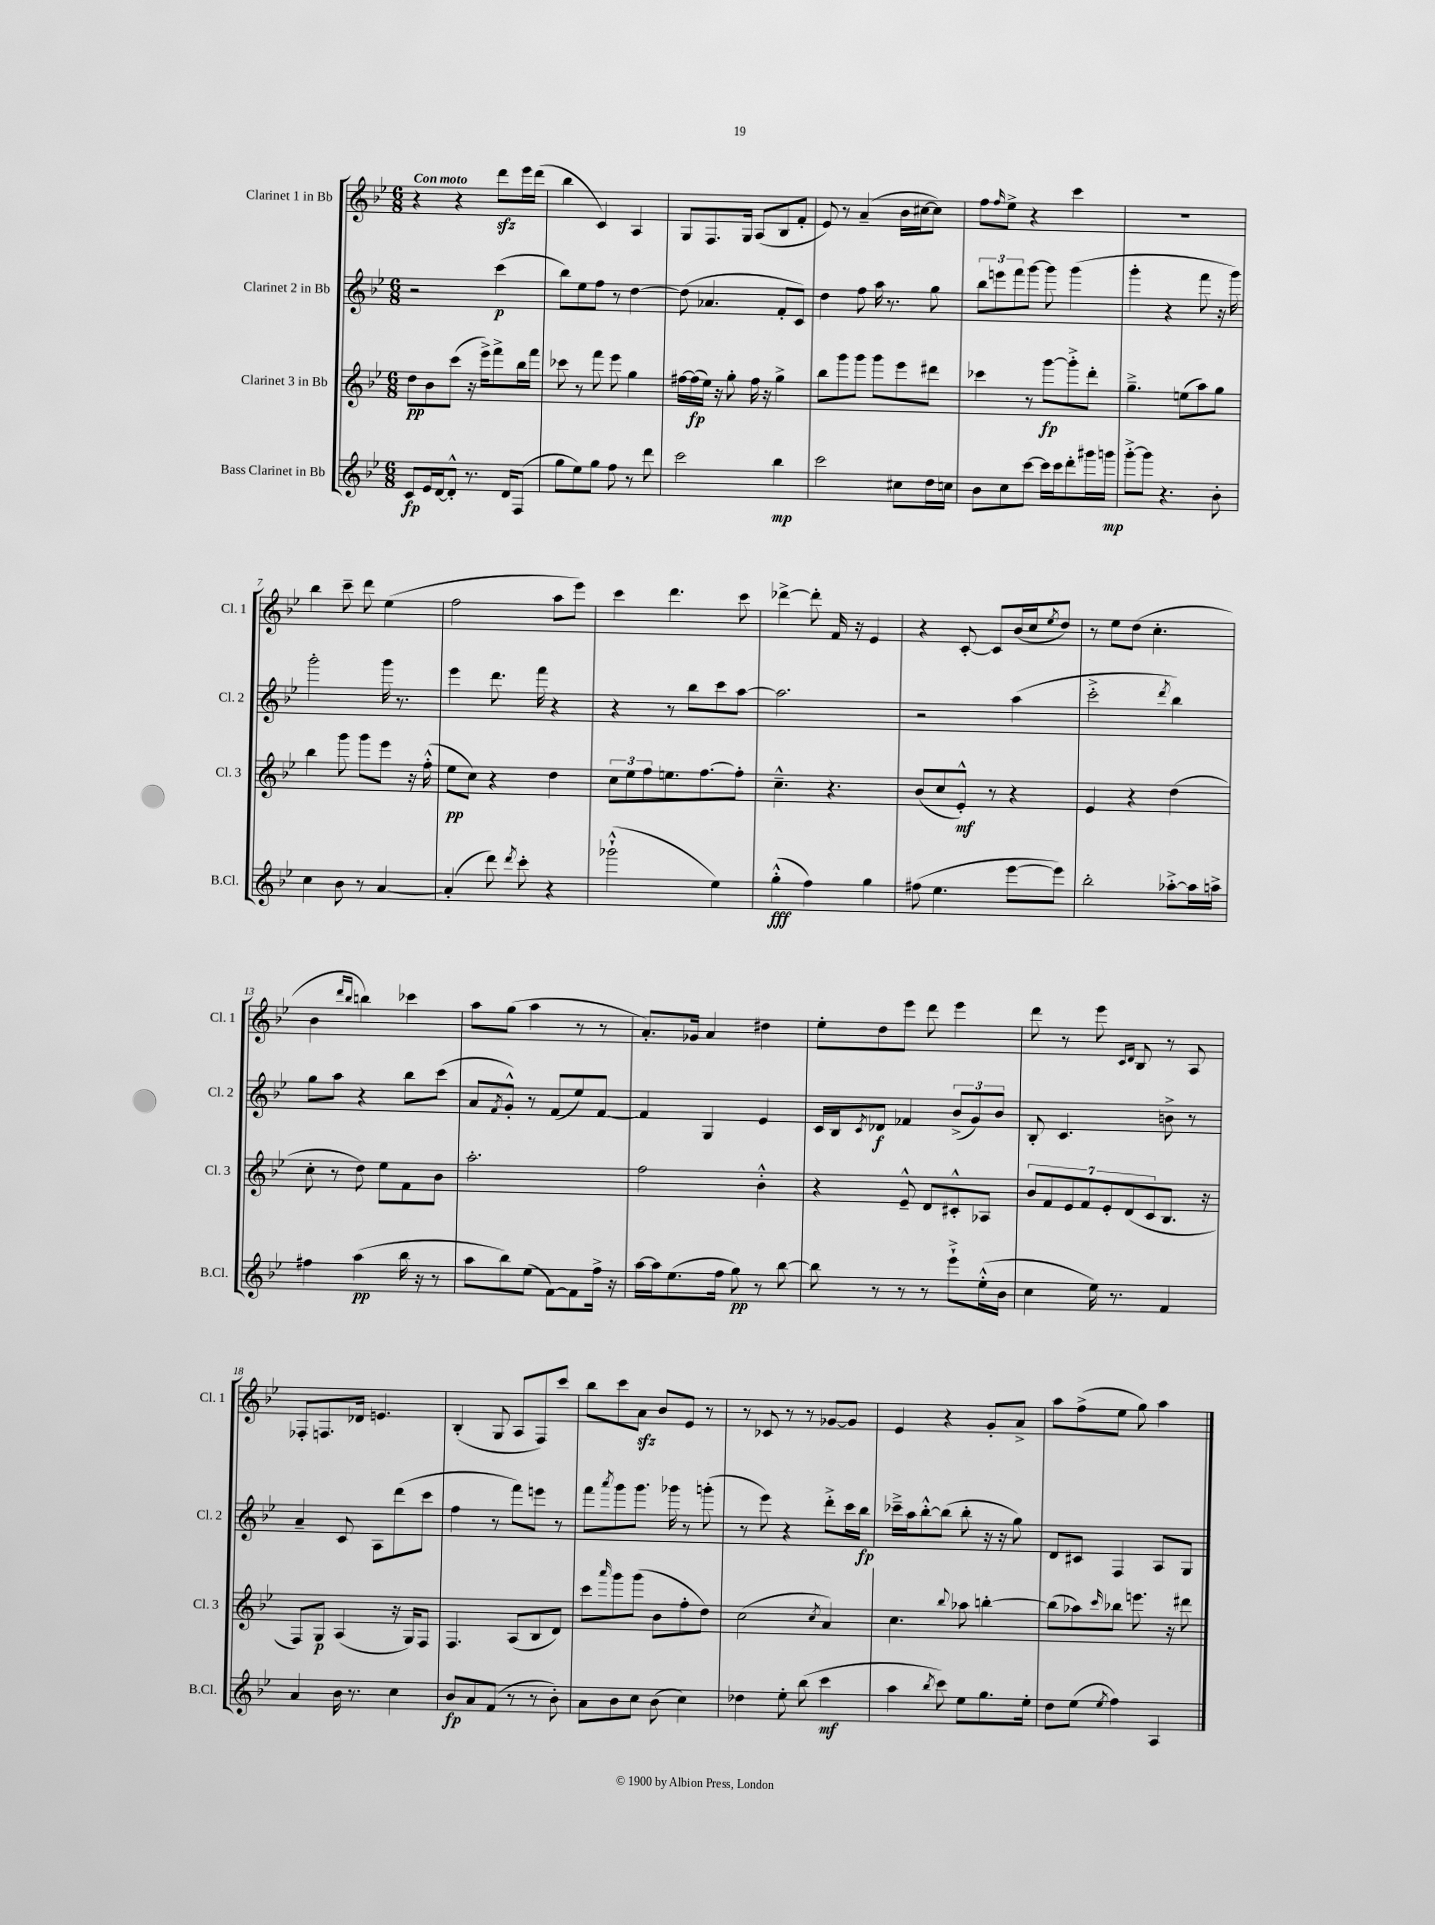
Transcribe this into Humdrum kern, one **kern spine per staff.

**kern	**dynam	**kern	**dynam	**kern	**dynam	**kern
*part4	*part4	*part3	*part3	*part2	*part2	*part1
*staff4	*staff4	*staff3	*staff3	*staff2	*staff2	*staff1
*I"Bass Clarinet in Bb	*	*I"Clarinet 3 in Bb	*	*I"Clarinet 2 in Bb	*	*I"Clarinet 1 in Bb
*I'B.Cl.	*	*I'Cl. 3	*	*I'Cl. 2	*	*I'Cl. 1
*clefG2	*	*clefG2	*	*clefG2	*	*clefG2
*k[b-e-]	*	*k[b-e-]	*	*k[b-e-]	*	*k[b-e-]
*M6/8	*	*M6/8	*	*M6/8	*	*M6/8
=1	=1	=1	=1	=1	=1	=1
!	!	!	!	!	!	!LO:TX:a:B:t=Con moto
8c/L	fp	8dd\L	pp	2r	.	4r
16e-/L	.	8b-\	.	.	.	.
[16d/J	.	.	.	.	.	.
8d'^^/J]	.	(8ccc\J	.	.	.	4r
8.r	.	16r	.	.	.	.
.	.	16eee-^\KL)	.	.	.	.
.	.	8fff^\	.	(4ccc\	p	8dddzz\L
16d/KL	.	.	.	.	.	.
(8F/J	.	16bb-\L	.	.	.	16eee-\L
.	.	16fff\JJ	.	.	.	(16ddd\JJ
=2	=2	=2	=2	=2	=2	=2
8gg\L	.	8ccc-X\	.	8bb-\L)	.	4bb-\
8ee-\)	.	8r	.	8ee-\	.	.
8gg\J	.	8fff\	.	8ff\J	.	4c/)
8ff\	.	8eee-\	.	8r	.	.
8r	.	4gg\	.	[4dd\	.	4A/
8ddd\	.	.	.	.	.	.
=3	=3	=3	=3	=3	=3	=3
2ccc\	.	[16ff#X\LL	.	(8dd\]	.	8G/L
.	.	(16ff#\]	fp	.	.	.
.	.	16ee-\JJ)	.	4.a-X/	.	8.F/
.	.	16r	.	.	.	.
.	.	8gg'\	.	.	.	.
.	.	.	.	.	.	16G/Jk
.	.	16ff#\	.	.	.	(8A/L
.	.	16r	.	.	.	.
4bb-\	mp	4gg^\	.	8f'/L	.	8B-/
.	.	.	.	8c/J)	.	8f'/J
=4	=4	=4	=4	=4	=4	=4
2ccc\	.	8bb-\L	.	4dd\	.	8e-/)
.	.	8ggg\	.	.	.	8r
.	.	8ggg\J	.	8ff\	.	(4a~/
.	.	8ggg\L	.	16aa\	.	.
.	.	.	.	8.r	.	.
8cc#X\L	.	8eee-\	.	.	.	16b-\LL
.	.	.	.	.	.	[16cc#X\J
16dd\L	.	8ddd#X\J	.	8gg\	.	8cc#\J])
16ccn\JJ	.	.	.	.	.	.
=5	=5	=5	=5	=5	=5	=5
8b-\L	.	4ccc-X\	.	12bb-\L	.	8ff\L
.	.	.	.	12eeen\	.	.
.	.	.	.	.	.	16qqff/
8cc\	.	.	.	.	.	8ee-^\J
.	.	.	.	12fff\	.	.
[8ccc\J	.	8r	.	[8ggg\J	.	4r
16ccc\LL]	.	[8ggg\L	fp	8ggg\]	.	.
16ccc\J	.	.	.	.	.	.
8ddd'\	.	8ggg'^\]	.	(4ggg\	.	4ccc\
16ggg#X\L	.	8ddd'\J	.	.	.	.
16gggn\JJ	mp	.	.	.	.	.
=6	=6	=6	=6	=6	=6	=6
[8ggg'^\L	.	4.gg~^\	.	4ggg'\	.	2.r
8ggg\J]	.	.	.	.	.	.
4.r	.	.	.	4r	.	.
.	.	(8een\L	.	.	.	.
.	.	8aa\)	.	8fff\	.	.
8b-'\	.	8gg\J	.	16r	.	.
.	.	.	.	16ggg\)	.	.
!!LO:LB:g=z
=7	=7	=7	=7	=7	=7	=7
4cc\	.	4bb-\	.	2ggg'\	.	4bb-\
8b-\	.	8ggg\	.	.	.	8ccc~\
8r	.	8ggg\L	.	.	.	8ddd\
[4a/	.	8eee-\J	.	16ggg\	.	(4ee-\
.	.	.	.	8.r	.	.
.	.	16r	.	.	.	.
.	.	(16ff'^^\	.	.	.	.
=8	=8	=8	=8	=8	=8	=8
(4a'/]	.	8ee-\L	pp	4eee-\	.	2ff\
.	.	8cc\J)	.	.	.	.
8ddd\)	.	4r	.	8.ddd\	.	.
8qddd/	.	.	.	.	.	.
8ccc'\	.	.	.	.	.	.
.	.	.	.	16fff\	.	.
4r	.	4dd\	.	4r	.	8aa\L
.	.	.	.	.	.	8eee-\J)
=9	=9	=9	=9	=9	=9	=9
(2ggg-X`^^\	.	12cc\L	.	4r	.	4ccc\
.	.	12ee-\	.	.	.	.
.	.	12ff\	.	.	.	.
.	.	8.een\	.	8r	.	4.ddd\
.	.	.	.	8bb-\L	.	.
.	.	[8.ff\	.	.	.	.
4ee-\)	.	.	.	8ccc\	.	.
.	.	8ff'\J]	.	[8aa\J	.	8ccc\
=10	=10	=10	=10	=10	=10	=10
(4gg'^^\	fff	4.cc~^^\	.	2.aa\]	.	[4ddd-X^\
4ff\)	.	.	.	.	.	8ddd-'\]
.	.	4.r	.	.	.	16f/
.	.	.	.	.	.	16r
4gg\	.	.	.	.	.	4e-/
=11	=11	=11	=11	=11	=11	=11
(8ff#X\	.	(8b-/L	.	2r	.	4r
4.ee-\	.	8cc/	.	.	.	.
.	.	8e-'^^/J)	mf	.	.	[8c'/
.	.	8r	.	.	.	8c/L]
[8eee-\L	.	4r	.	(4aa\	.	(16b-/L
.	.	.	.	.	.	16cc/J
.	.	.	.	.	.	8qee-/
8eee-\J])	.	.	.	.	.	8dd/J)
=12	=12	=12	=12	=12	=12	=12
2bb-'\	.	4e-/	.	2ccc'^\	.	8r
.	.	.	.	.	.	8ee-\L
.	.	4r	.	.	.	(8dd\J
.	.	.	.	.	.	4.cc'\
.	.	.	.	8qddd/	.	.
[8aa-X'^\L	.	(4dd\	.	4bb-\)	.	.
16aa-\L]	.	.	.	.	.	.
16aan^\JJ	.	.	.	.	.	.
!!LO:LB:g=z
=13	=13	=13	=13	=13	=13	=13
4ff#X\	.	8cc'\	.	8gg\L	.	4b-\
.	.	8r	.	8aa\J	.	.
.	.	.	.	.	.	16qqddd/LL
.	.	.	.	.	.	16qqbb-/JJ
(4aa\	pp	8dd\)	.	4r	.	4bbn\)
.	.	8ee-\L	.	.	.	.
16bb-\	.	8f\	.	8bb-\L	.	4ccc-X\
16r	.	.	.	.	.	.
8r	.	8b-\J	.	(8ccc\J	.	.
=14	=14	=14	=14	=14	=14	=14
8aa\L	.	2.aa'\	.	8a/L	.	8aa\L
.	.	.	.	8qf/	.	.
8bb-\)	.	.	.	8g'^^/J)	.	(8gg\J
(8ee-\J	.	.	.	8r	.	4aa\
[8f\L)	.	.	.	(8f/L	.	.
8f\]	.	.	.	8ee-/)	.	8r
16ff^\Jk	.	.	.	[8f/J	.	8r
16r	.	.	.	.	.	.
=15	=15	=15	=15	=15	=15	=15
[16aa\LL	.	2ff\	.	4f/]	.	8.a'/L)
16aa\J]	.	.	.	.	.	.
(8.ee-\	.	.	.	.	.	.
.	.	.	.	.	.	16g-X/Jk
.	.	.	.	4G/	.	4a/
16ff\Jk	.	.	.	.	.	.
8gg\)	pp	.	.	.	.	.
8r	.	4b-'^^\	.	4e-/	.	4dd#X\
[8bb-\	.	.	.	.	.	.
=16	=16	=16	=16	=16	=16	=16
8bb-\]	.	4r	.	16c/LL	.	8ee-'\L
.	.	.	.	16B-/J	.	.
.	.	.	.	8qc/	.	.
8r	.	.	.	8d-X/J	f	8dd\
8r	.	8e-~^^/	.	4f-X/	.	8eee-\J
8r	.	8d/L	.	.	.	8ddd\
8eee-`^\L	.	8c#X'^^/	.	(12b-^/L	.	4eee-\
.	.	.	.	12g/)	.	.
(16ee-'^^\L	.	8A-X/J	.	.	.	.
.	.	.	.	12b-/J	.	.
16b-\JJ	.	.	.	.	.	.
=17	=17	=17	=17	=17	=17	=17
4cc\	.	14b-/L	.	8B-'/	.	8ddd\
.	.	14f/	.	.	.	.
.	.	.	.	4.c/	.	8r
.	.	14e-/	.	.	.	.
.	.	14f/	.	.	.	.
16ee-\)	.	.	.	.	.	8eee-\
.	.	14e-'/	.	.	.	.
8.r	.	.	.	.	.	.
.	.	(14d/	.	.	.	.
.	.	.	.	.	.	16qqc/LL
.	.	.	.	.	.	16qqd/JJ
.	.	.	.	.	.	8B-/
.	.	14c/	.	.	.	.
4f/	.	8.B-/J	.	8bn^\	.	8r
.	.	.	.	8r	.	8A/
.	.	16r	.	.	.	.
!!LO:LB:g=z
=18	=18	=18	=18	=18	=18	=18
4a/	.	8F/L)	.	4a~/	.	8F-X'/L
.	.	8G/J	p	.	.	8.Fn/
16b-\	.	(4A/	.	8c/	.	.
8.r	.	.	.	.	.	16d-X/Jk
.	.	.	.	8A\L	.	4.en/
4cc\	.	16r	.	(8ddd\	.	.
.	.	16G/KL)	.	.	.	.
.	.	8F/J	.	8ccc\J	.	.
=19	=19	=19	=19	=19	=19	=19
8b-/L	fp	4.F/	.	4ff\	.	(4B-'/
8a/	.	.	.	.	.	.
(8f/J	.	.	.	8r	.	8G/
8r	.	(8A/L	.	8fff\L)	.	8A/L
8r	.	8B-/	.	8eeen\J	.	8F/)
8b-'\)	.	8d/J)	.	8r	.	8ccc/J
=20	=20	=20	=20	=20	=20	=20
8a\L	.	8ccc\L	.	8fff\L	.	8bb-\L
.	.	16qqaaa/	.	8qaaa/	.	.
8b-\	.	8ggg\	.	8ggg\	.	8ccc\
8cc\J	.	(8ggg\J	.	8.ggg\J	.	8azz\J
(8b-\	.	8b-\L	.	.	.	8b-/L
.	.	.	.	16ggg-X\	.	.
4cc\)	.	8ff'\	.	8r	.	8e-/J
.	.	8dd\J)	.	(8gggn'\	.	8r
=21	=21	=21	=21	=21	=21	=21
4dd-X\	.	(2cc\	.	8r	.	8r
.	.	.	.	8eee-\)	.	8c-X/
8ee-'\	.	.	.	4r	.	8r
(8bb-\	.	.	.	.	.	8r
.	.	8qcc/	.	.	.	.
4ccc\	mf	4a/)	.	8ddd'^\L	.	[8g-X/L
.	.	.	.	16ccc\L	.	8g-/J]
.	.	.	.	16bb-\JJ	fp	.
=22	=22	=22	=22	=22	=22	=22
4aa\	.	4.cc\	.	16ccc-X~^\LL	.	4e-/
.	.	.	.	16aa\J	.	.
.	.	.	.	[8bb-'^^\	.	.
8qbb-/	.	.	.	.	.	.
8ccc\)	.	.	.	(8bb-\J]	.	4r
.	.	8qqbb-/	.	.	.	.
8ee-\L	.	8aa-X\	.	8bb-'\	.	.
8.gg\	.	[4bbn'\	.	16r	.	8g'/L
.	.	.	.	16r	.	.
.	.	.	.	8gg\)	.	8a^/J
16ee-'\Jk	.	.	.	.	.	.
=23	=23	=23	=23	=23	=23	=23
8dd\L	.	(8bb\L]	.	8d/L	.	8aa\L
(8ee-\J	.	8aa-X\)	.	8c#X/J	.	(8ff^\
8qee-/	.	16qqccc/	.	.	.	.
4ff\)	.	8bb-X\J	.	4F/	.	8ee-\J
.	.	8.eeen\	.	.	.	8gg\)
4A/	.	.	.	8A/L	.	4aa\
.	.	16r	.	.	.	.
.	.	8ddd#X\	.	8G/J	.	.
==	==	==	==	==	==	==
*-	*-	*-	*-	*-	*-	*-
